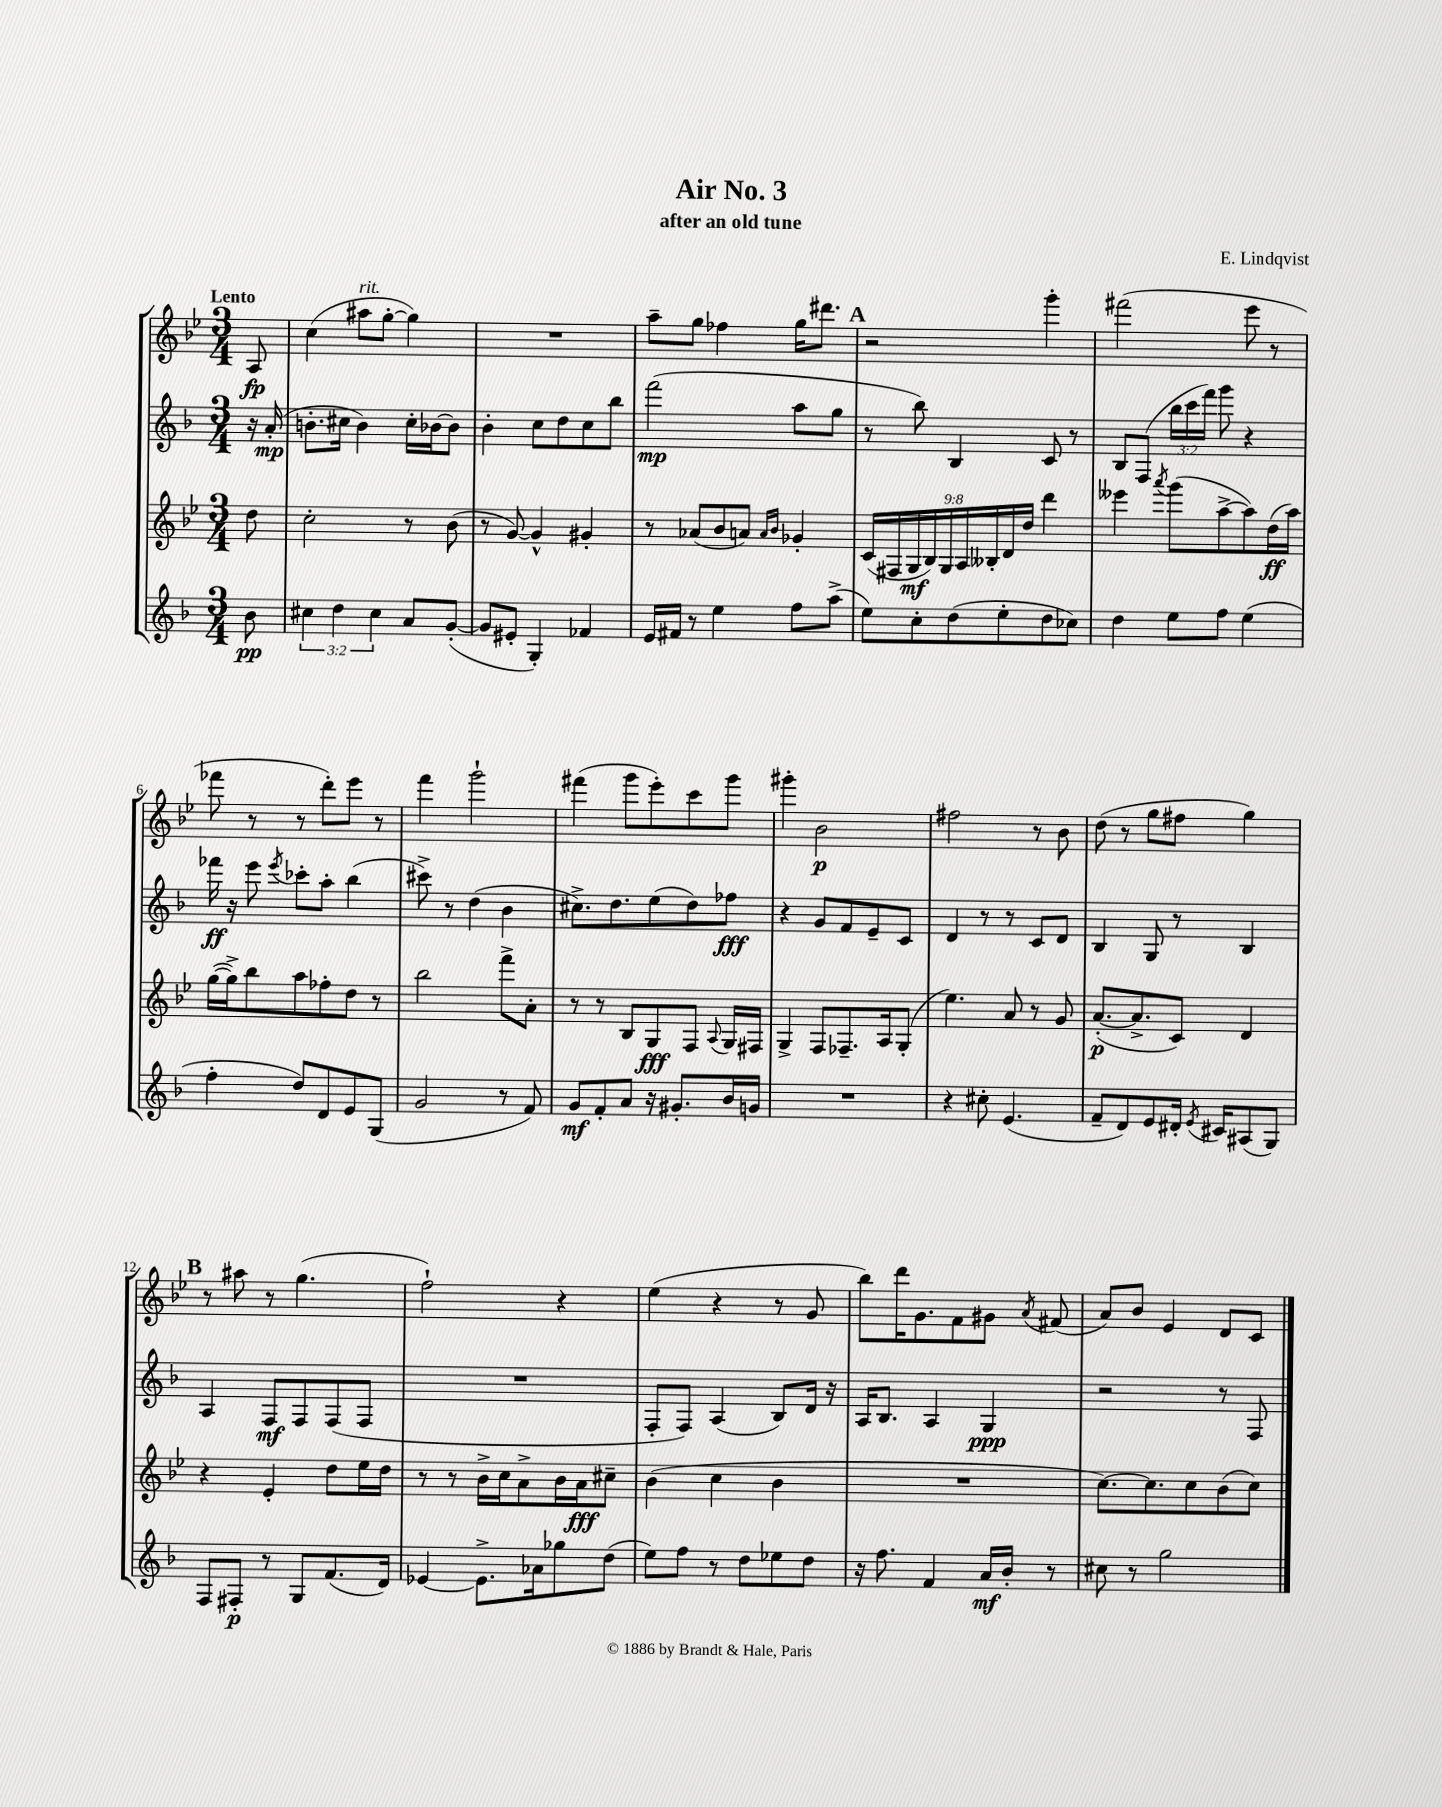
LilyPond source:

\header { title = "Air No. 3" composer = "E. Lindqvist" subtitle = "after an old tune" }
<<
\new StaffGroup <<
\new Staff = "s0" {
    \clef treble \key bes \major \numericTimeSignature \time 3/4 \partial 8 \tempo "Lento"
    \autoBeamOff a8\fp |
    c''4( ais''8[^\markup { \italic "rit." } g''8]~-. g''4) |
    R2. |
    a''8[-- g''8] fes''4 g''16[ dis'''8.] |
    \mark \markup { \bold "A" } r2 g'''4-. |
    fis'''2( ees'''8 r8 |
    fes'''8 r8 r8 d'''8[-.) ees'''8] r8 |
    f'''4 g'''2-! |
    fis'''4( g'''8[ ees'''8-.) c'''8 g'''8] |
    gis'''4-. bes'2\p |
    fis''2 r8 bes'8 |
    d''8( r8 g''8[ fis''8] g''4) |
    \mark \markup { \bold "B" } r8 ais''8 r8 g''4.( |
    f''2-!) r4 |
    ees''4( r4 r8 g'8 |
    bes''8[) d'''16 g'8. f'8 gis'8] \acciaccatura { a'8 } fis'8( |
    a'8[) bes'8] ees'4 d'8[ c'8] \bar "|." |
}
\new Staff = "s1" {
    \clef treble \key f \major \numericTimeSignature \time 3/4 \override Staff.TupletNumber.text = #tuplet-number::calc-fraction-text \partial 8
    \autoBeamOff r16 a'16-.\mp( |
    b'8.[-. cis''16] b'4) cis''16[-. bes'16~ bes'8] |
    bes'4-. c''8[ d''8 c''8 bes''8] |
    f'''2\mp( a''8[ g''8] |
    \mark \markup { \bold "A" } r8 bes''8) bes4 c'8 r8 |
    bes8[ f8]( \tuplet 3/2 { bes''16[ c'''16 f'''16]) } g'''8 r4 |
    fes'''16\ff r16 e'''8 \acciaccatura { e'''8 } ces'''8[-. a''8]-. bes''4( |
    cis'''8->) r8 d''4( bes'4 |
    cis''8.[->) d''8. e''8( d''8) fes''8]\fff |
    r4 g'8[ f'8 e'8-- c'8] |
    d'4 r8 r8 c'8[ d'8] |
    bes4 g8 r8 bes4 |
    \mark \markup { \bold "B" } a4 f8[\mf f8 f8( f8] |
    R2. |
    f8[-. f8]) a4( bes8[) d'16] r16 |
    a16[ bes8.] a4 g4\ppp |
    r2 r8 f8 \bar "|." |
}
\new Staff = "s2" {
    \clef treble \key bes \major \numericTimeSignature \time 3/4 \override Staff.TupletNumber.text = #tuplet-number::calc-fraction-text \partial 8
    \autoBeamOff d''8 |
    c''2-. r8 bes'8( |
    r8 g'8~) g'4-^ gis'4-. |
    r8 aes'8[( bes'8 a'8]) \grace { a'16[ bes'16] } ges'4-. |
    \mark \markup { \bold "A" } \tuplet 9/8 { c'16[( fis16 g16\mf bes16) g16 a16 beses16-. d'16 d''16] } d'''4 |
    eeses'''4 \acciaccatura { a'''8 } g'''8[( a''8~-> a''8) d''16\ff( a''16]) |
    g''16[~( g''16->) bes''8 a''8 fes''8-. d''8] r8 |
    bes''2 f'''8[-> a'8]-. |
    r8 r8 bes8[ g8\fff f8] \appoggiatura { a8 } g16[ fis16] |
    g4-> f8[ fes8.-- a16 g8]-.( |
    ees''4.) a'8 r8 g'8 |
    a'8.[~-.\p( a'8.-> c'8]) d'4 |
    \mark \markup { \bold "B" } r4 ees'4-. d''8[ ees''16 d''16] |
    r8 r8 bes'16[-> c''16 a'8-> bes'16 a'16\fff cis''8]-- |
    bes'4( c''4 bes'4 |
    R2. |
    c''8.[~) c''8. c''8 bes'8( c''8]) \bar "|." |
}
\new Staff = "s3" {
    \clef treble \key f \major \numericTimeSignature \time 3/4 \override Staff.TupletNumber.text = #tuplet-number::calc-fraction-text \partial 8
    \autoBeamOff bes'8\pp |
    \tuplet 3/2 { cis''4 d''4 cis''4 } a'8[ g'8]~-.( |
    g'8[ eis'8]-. g4-.) fes'4 |
    e'16[ fis'16] r8 e''4 f''8[ a''8]->( |
    \mark \markup { \bold "A" } e''8[) c''8-. d''8( e''8-. d''8 ces''8]) |
    d''4 e''8[ f''8] e''4( |
    f''4-. d''8[) d'8 e'8 g8]( |
    g'2 r8 f'8) |
    g'8[\mf f'8-. a'8] r16 gis'8.[-. bes'16 g'16] |
    R2. |
    r4 cis''8-. e'4.( |
    f'8[-- d'8) e'8 dis'16]-. \acciaccatura { e'8 } cis'16[ ais8( g8]) |
    \mark \markup { \bold "B" } f8[ fis8]-.\p r8 g8[ f'8.( d'16]) |
    ees'4~ ees'8.[-> aes'16 ges''8 d''8]( |
    e''8[) f''8] r8 d''8[ ees''8 d''8] |
    r16 f''8. f'4 a'16[\mf bes'16]-. r8 |
    cis''8 r8 g''2 \bar "|." |
}
>>
>>
